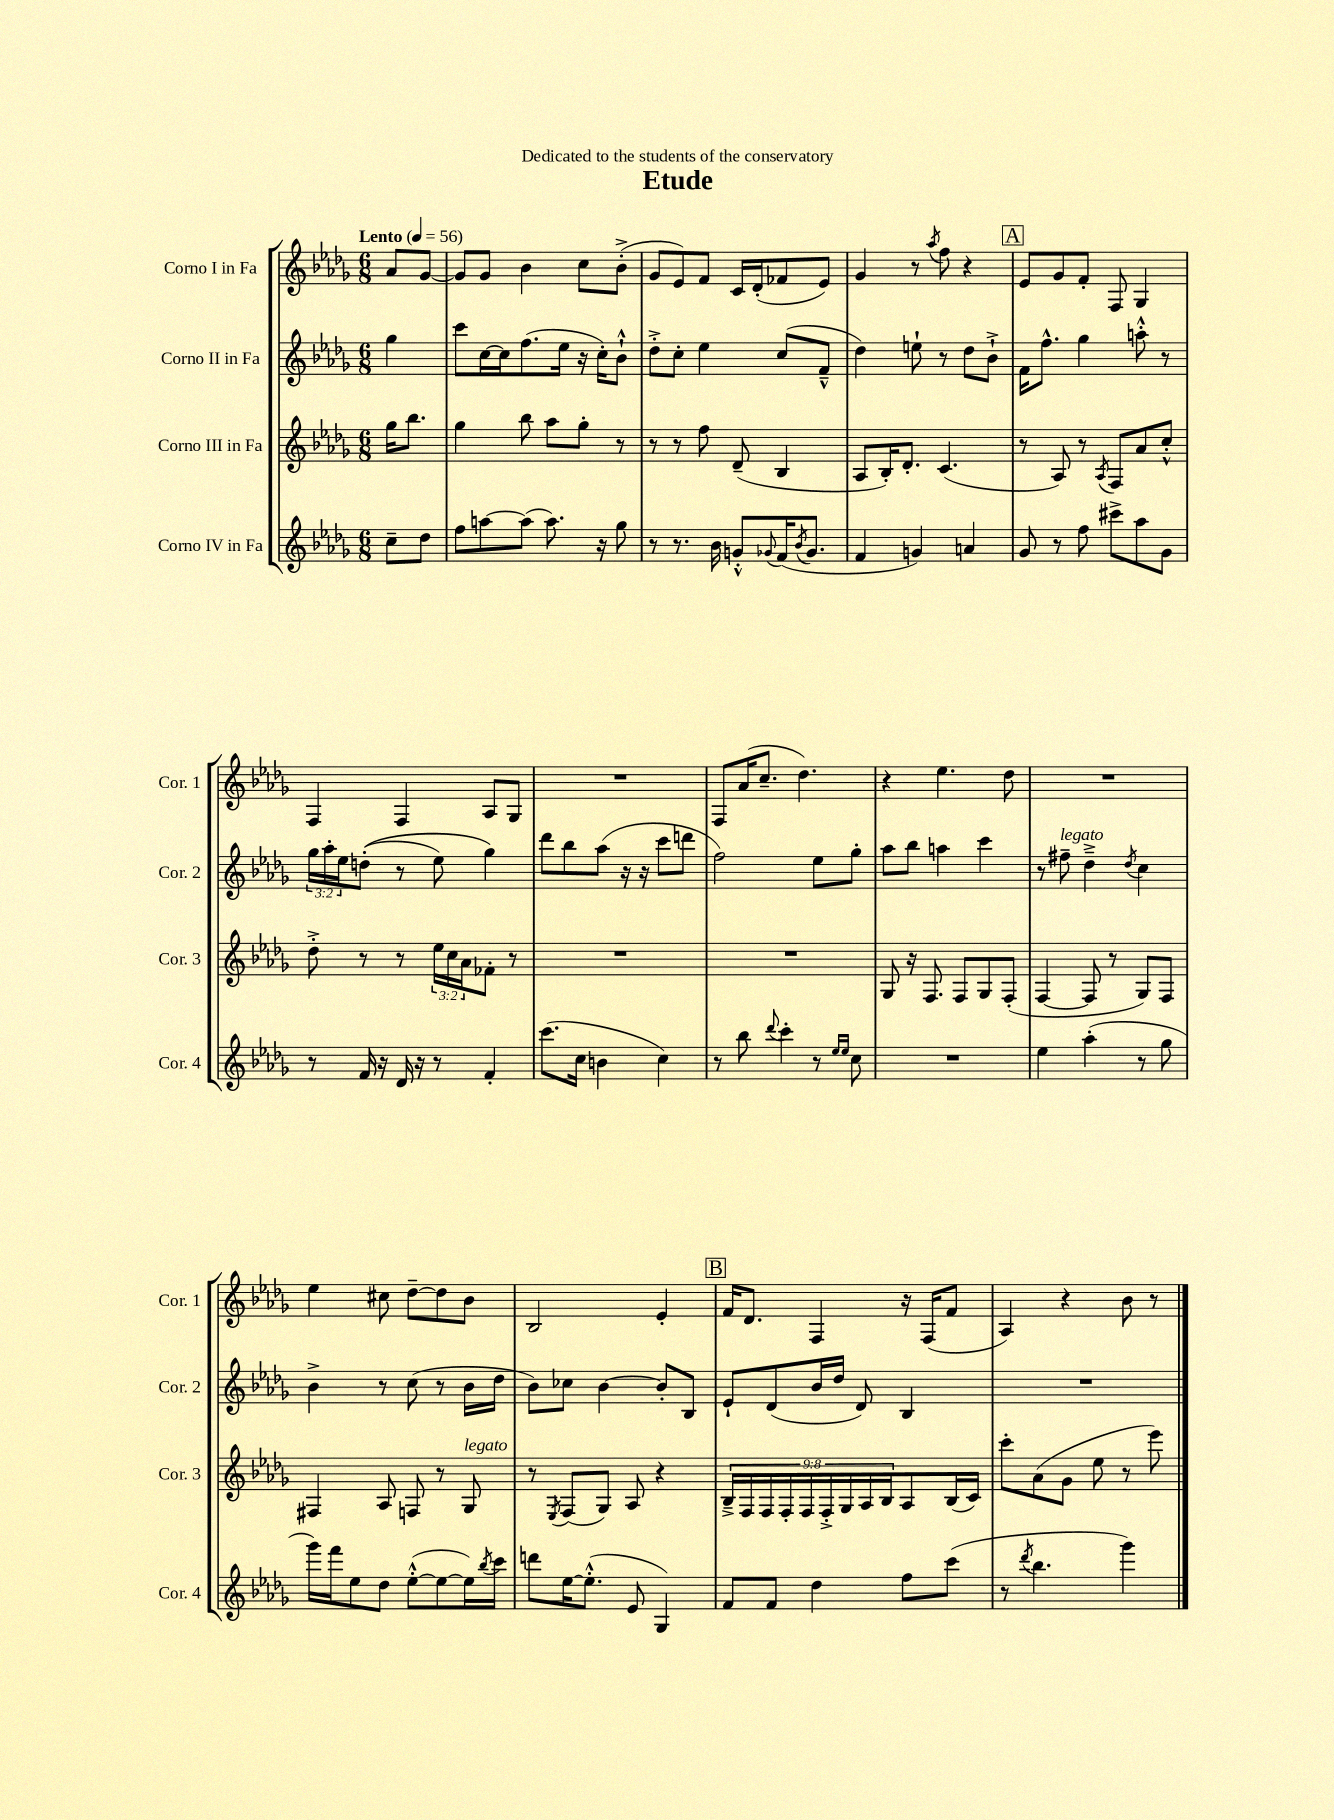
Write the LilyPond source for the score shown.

\header { title = "Etude" dedication = "Dedicated to the students of the conservatory" }
<<
\new StaffGroup <<
\new Staff = "s0" \with { instrumentName = "Corno I in Fa" shortInstrumentName = "Cor. 1" } {
    \clef treble \key des \major \numericTimeSignature \time 6/8 \partial 4 \tempo "Lento" 4 = 56
    aes'8 ges'8~ |
    ges'8 ges'8 bes'4 c''8 bes'8-.->( |
    ges'8 ees'8) f'8 c'16 des'16-.( fes'8 ees'8) |
    ges'4 r8 \acciaccatura { aes''8 } f''8 r4 |
    \mark \markup { \box "A" } ees'8 ges'8 f'8-. f8 ges4 |
    f4 f4 aes8 ges8 |
    R2. |
    f8 aes'16( c''8.-- des''4.) |
    r4 ees''4. des''8 |
    R2. |
    ees''4 cis''8 des''8~-- des''8 bes'8 |
    bes2 ees'4-. |
    \mark \markup { \box "B" } f'16 des'8. f4 r16 f16( f'8 |
    aes4) r4 bes'8 r8 \bar "|." |
}
\new Staff = "s1" \with { instrumentName = "Corno II in Fa" shortInstrumentName = "Cor. 2" } {
    \clef treble \key des \major \numericTimeSignature \time 6/8 \override Staff.TupletNumber.text = #tuplet-number::calc-fraction-text \partial 4
    ges''4 |
    c'''8 c''16~ c''16 f''8.( ees''16 r16 c''16-.) bes'8-!-^ |
    des''8-.-> c''8-. ees''4 c''8( f'8---^ |
    des''4) e''8-! r8 des''8 bes'8-!-> |
    \mark \markup { \box "A" } f'16 f''8.-^ ges''4 a''8-.-^ r8 |
    \tuplet 3/2 { ges''16 aes''16-. ees''16 } d''8-.(\( r8 ees''8) ges''4\) |
    des'''8 bes''8 aes''8( r16 r16 c'''8 d'''8 |
    f''2) ees''8 ges''8-. |
    aes''8 bes''8 a''4 c'''4 |
    r8 fis''8--^\markup { \italic "legato" } des''4---> \acciaccatura { des''8 } c''4 |
    bes'4-> r8 c''8( r8 bes'16 des''16 |
    bes'8) ces''8 bes'4~ bes'8-. bes8 |
    \mark \markup { \box "B" } ees'8-! des'8( bes'16 des''16 des'8) bes4 |
    R2. \bar "|." |
}
\new Staff = "s2" \with { instrumentName = "Corno III in Fa" shortInstrumentName = "Cor. 3" } {
    \clef treble \key des \major \numericTimeSignature \time 6/8 \override Staff.TupletNumber.text = #tuplet-number::calc-fraction-text \partial 4
    ges''16 bes''8. |
    ges''4 bes''8 aes''8 ges''8-. r8 |
    r8 r8 f''8 des'8--( bes4 |
    aes8 bes16-.) des'8.-. c'4.( |
    \mark \markup { \box "A" } r8 aes8) r8 \acciaccatura { aes8 } f8 aes'8 c''8-.-^ |
    des''8-.-> r8 r8 \tuplet 3/2 { ees''16 c''16 aes'16 } fes'8-. r8 |
    R2. |
    R2. |
    ges8 r16 f8. f8 ges8 f8-.( |
    f4~ f8 r8 ges8) f8 |
    fis4 aes8 f8 r8 ges8^\markup { \italic "legato" } |
    r8 \acciaccatura { ees8 } f8( ges8) aes8 r4 |
    \mark \markup { \box "B" } \tuplet 9/8 { bes16---> f16 f16 f16-. f16 f16-.-> ges16 aes16 bes16 } aes8 bes16( c'16) |
    c'''8-. aes'8( ges'8 ees''8 r8 ees'''8) \bar "|." |
}
\new Staff = "s3" \with { instrumentName = "Corno IV in Fa" shortInstrumentName = "Cor. 4" } {
    \clef treble \key des \major \numericTimeSignature \time 6/8 \partial 4
    c''8-- des''8 |
    f''8 a''8~ a''8( a''8.) r16 ges''8 |
    r8 r8. bes'16 g'8-.-^ \appoggiatura { ges'8 } f'16( \acciaccatura { bes'8 } ges'8. |
    f'4 g'4) a'4 |
    \mark \markup { \box "A" } ges'8 r8 f''8 cis'''8-> aes''8 ges'8 |
    r8 f'16 r16 des'16 r16 r8 f'4-. |
    c'''8.( c''16 b'4 c''4) |
    r8 bes''8 \appoggiatura { des'''8 } c'''4-. r8 \grace { ees''16 ees''16 } c''8 |
    R2. |
    ees''4 aes''4-.( r8 ges''8 |
    ges'''16) f'''16 ees''8 des''8 ees''8~-.-^( ees''8~ ees''16) \acciaccatura { bes''8 } c'''16 |
    d'''8 ees''16~ ees''8.-.-^( ees'8 ges4) |
    \mark \markup { \box "B" } f'8 f'8 des''4 f''8 c'''8( |
    r8 \acciaccatura { des'''8 } bes''4. ges'''4) \bar "|." |
}
>>
>>
\layout { \context { \Score \remove "Bar_number_engraver" } }
